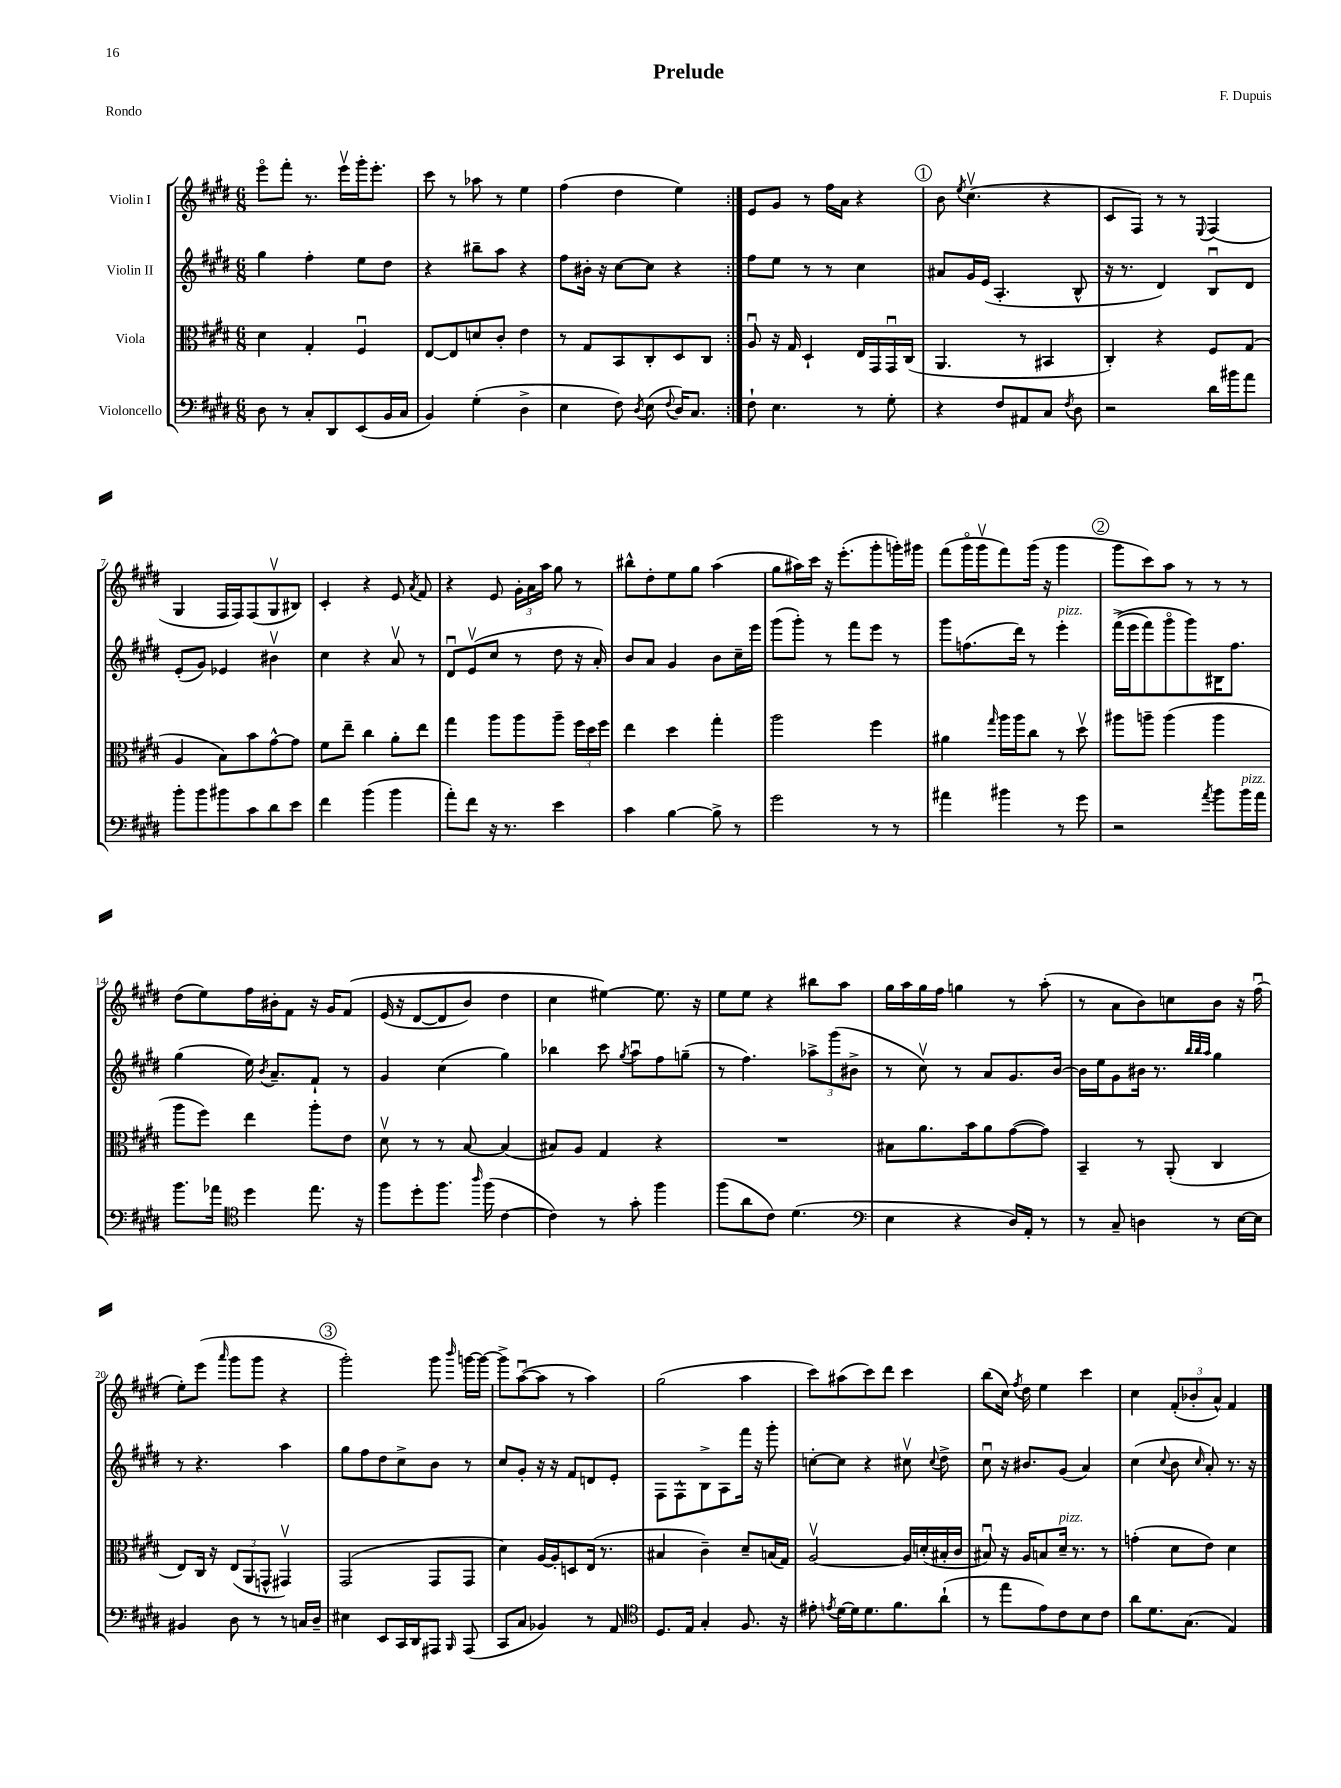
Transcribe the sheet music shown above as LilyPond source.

\header { title = "Prelude" composer = "F. Dupuis" piece = "Rondo" }
<<
\new StaffGroup <<
\new Staff = "s0" \with { instrumentName = "Violin I" } {
    \clef treble \key e \major \numericTimeSignature \time 6/8
    \autoBeamOff \repeat volta 2 { e'''8[\flageolet fis'''8]-. r8. e'''16[\upbow gis'''16-. e'''8.]-. |
    cis'''8 r8 aes''8 r8 e''4 |
    fis''4( dis''4 e''4) | }
    e'8[ gis'8] r8 fis''16[ a'16] r4 |
    \mark \markup { \circle "1" } b'8 \acciaccatura { e''8 } cis''4.\upbow( r4 |
    cis'8[ fis8]) r8 r8 \appoggiatura { e8 } fis4( |
    gis4 fis16[ fis16) fis8( gis8\upbow bis8]) |
    cis'4-. r4 e'8 \acciaccatura { a'8 } fis'8 |
    r4 e'8 \tuplet 3/2 { gis'16[-. a'16 a''16] } gis''8 r8 |
    bis''8[-^ dis''8-. e''8 gis''8] a''4( |
    gis''8[ ais''16) cis'''16] r16 e'''8.[-.( gis'''8-. g'''16-.) gis'''16] |
    fis'''8[( gis'''16\flageolet gis'''16\upbow fis'''8) gis'''16]( r16 gis'''4 |
    \mark \markup { \circle "2" } gis'''8[ cis'''8) a''8] r8 r8 r8 |
    dis''8[( e''8) fis''16 bis'16-. fis'8] r16 gis'16[ fis'8]\( |
    e'16( r16 dis'8[~ dis'8 b'8]) dis''4 |
    cis''4 eis''4~\) eis''8. r16 |
    e''8[ e''8] r4 bis''8[ a''8] |
    gis''16[ a''16 gis''16 fis''16] g''4 r8 a''8-.( |
    r8 a'8[ b'8) c''8 b'8] r16 fis''16\downbow( |
    e''8[-.) e'''8]( \grace { a'''16 } gis'''8[ gis'''8] r4 |
    \mark \markup { \circle "3" } gis'''2-.) gis'''8 \grace { b'''16 } g'''16[~ g'''16]~ |
    g'''8[-> a''8~\downbow( a''8] r8 a''4) |
    gis''2( a''4 |
    cis'''8[) ais''8( cis'''8) dis'''8] cis'''4 |
    b''8[( cis''16]) \acciaccatura { fis''8 } dis''16 e''4 cis'''4 |
    cis''4 \tuplet 3/2 { fis'8[-.( bes'8-. a'8]-^) } fis'4 \bar "|." |
}
\new Staff = "s1" \with { instrumentName = "Violin II" } {
    \clef treble \key e \major \numericTimeSignature \time 6/8
    \autoBeamOff \repeat volta 2 { gis''4 fis''4-. e''8[ dis''8] |
    r4 bis''8[-- a''8] r4 |
    fis''8[ bis'16]-. r16 cis''8[~ cis''8] r4 | }
    fis''8[ e''8] r8 r8 cis''4 |
    \mark \markup { \circle "1" } ais'8[ gis'16 e'16]( a4.-. b8-^ |
    r16 r8. dis'4) b8[\downbow dis'8] |
    e'8[-.( gis'8]) ees'4 bis'4\upbow |
    cis''4 r4 a'8\upbow r8 |
    dis'8[\downbow e'8\upbow( cis''8] r8 dis''8 r16 a'16-.) |
    b'8[ a'8] gis'4 b'8[ cis''16-- e'''16] |
    gis'''8[( gis'''8]-.) r8 fis'''8[ e'''8] r8 |
    gis'''8[ f''8.( dis'''16]) r8 e'''4-.^\markup { \italic "pizz." } |
    \mark \markup { \circle "2" } fis'''16[->(\( e'''16 fis'''8) gis'''8\flageolet gis'''8\) bis16 fis''8.] |
    gis''4( e''16) \acciaccatura { b'8 } a'8.[-- fis'8]-! r8 |
    gis'4 cis''4( gis''4) |
    bes''4 cis'''8 \acciaccatura { gis''8 } a''8[\downbow fis''8 g''8]--( |
    r8 fis''4.) \tuplet 3/2 { aes''8[-> gis'''8( bis'8]-> } |
    r8 cis''8\upbow) r8 a'8[ gis'8. b'16]~ |
    b'16[ e''16 gis'8 bis'16] r8. \grace { b''32[ b''32 a''32] } gis''4 |
    r8 r4. a''4 |
    \mark \markup { \circle "3" } gis''8[ fis''8 dis''8 cis''8-> b'8] r8 |
    cis''8[ gis'8]-. r16 r16 fis'8[ d'8 e'8]-. |
    fis8[ fis8-^ b8-> a8 fis'''16] r16 gis'''8-. |
    c''8[~-. c''8] r4 cis''8\upbow \appoggiatura { cis''8 } dis''8-> |
    cis''8\downbow r16 bis'8.[ gis'8]( a'4) |
    cis''4( \appoggiatura { cis''8 } b'8 \grace { cis''16 } a'8-.) r8. r16 \bar "|." |
}
\new Staff = "s2" \with { instrumentName = "Viola" } {
    \clef alto \key e \major \numericTimeSignature \time 6/8
    \autoBeamOff \repeat volta 2 { dis'4 gis4-. fis4\downbow |
    e8[~ e8 d'8 cis'8]-. e'4 |
    r8 gis8[ b,8 cis8-. dis8 cis8] | }
    a8\downbow r16 gis16 dis4-! e16[ gis,16 gis,16\downbow cis16]( |
    \mark \markup { \circle "1" } a,4. r8 bis,4 |
    cis4-.) r4 fis8[ gis8]( |
    a4 b8[) b'8 gis'8~-^ gis'8] |
    fis'8[ e''8]-- cis''4 a'8[-. e''8] |
    gis''4 a''8[ a''8 a''8]-- \tuplet 3/2 { fis''16[ dis''16 fis''16] } |
    e''4 dis''4 gis''4-. |
    a''2 fis''4 |
    ais'4 \grace { gis''16 } a''16[ a''16 cis''8] r8 dis''8\upbow |
    \mark \markup { \circle "2" } ais''8[ a''8]-- a''4( a''4 |
    a''8[ fis''8]) e''4 a''8[-. e'8] |
    dis'8\upbow r8 r8 b8~ b4( |
    bis8[) a8] gis4 r4 |
    R2. |
    bis8[ a'8. b'16 a'8 gis'8~( gis'8]) |
    b,4-- r8 a,8-.( cis4 |
    e8[) cis16] r16 \tuplet 3/2 { e8[( a,8 g,8]-^ } gis,4\upbow) |
    \mark \markup { \circle "3" } gis,2( gis,8[ gis,8] |
    dis'4) a16[~ a16-. d8 e16]( r8. |
    bis4 cis'4--) dis'8[-- b16( gis16]) |
    a2~\upbow a16[ d'16-.( bis16-. cis'16] |
    bis8\downbow) r16 a16[ b8 dis'16]--^\markup { \italic "pizz." } r8. r8 |
    g'4-.( dis'8[ e'8]) dis'4 \bar "|." |
}
\new Staff = "s3" \with { instrumentName = "Violoncello" } {
    \clef bass \key e \major \numericTimeSignature \time 6/8
    \autoBeamOff \repeat volta 2 { dis8 r8 cis8[-. dis,8 e,8( b,16 cis16] |
    b,4) gis4-.( dis4-> |
    e4 fis8) \acciaccatura { dis8 } e8( \appoggiatura { fis8 } dis16[) cis8.] | }
    fis8-! e4. r8 gis8-. |
    \mark \markup { \circle "1" } r4 fis8[ ais,8 cis8] \acciaccatura { fis8 } dis8 |
    r2 dis'16[ bis'16 a'8] |
    b'8[-. b'8 bis'8 cis'8 dis'8 e'8] |
    fis'4 b'4( b'4 |
    a'8[-.) fis'8] r16 r8. e'4 |
    cis'4 b4~ b8-> r8 |
    gis'2 r8 r8 |
    ais'4 bis'4 r8 gis'8 |
    \mark \markup { \circle "2" } r2 \acciaccatura { a'8 } b'8[ b'16^\markup { \italic "pizz." } a'16] |
    b'8.[ aes'16] \clef tenor dis''4 e''8. r16 |
    fis''8[ dis''8-. fis''8.] \grace { a''16 } fis''16( cis'4~ |
    cis'4) r8 gis'8-. fis''4 |
    fis''8[( a'8 cis'8]) dis'4.( |
    \clef bass e4 r4 dis16[) a,16]-. r8 |
    r8 cis8-- d4 r8 e16[~ e16] |
    bis,4 dis8 r8 r8 c16[ dis16]-- |
    \mark \markup { \circle "3" } eis4 e,8[ cis,16 dis,16 ais,,8] \grace { b,,16 } ais,,8( |
    cis,8[ cis8] bes,4) r8 a,8 |
    \clef tenor dis8.[ e16] gis4-. fis8. r16 |
    eis'8-. \acciaccatura { e'8 } dis'16[~ dis'16 dis'8. fis'8. a'8]-!( |
    r8 e''8[ e'8) cis'8 b8 cis'8] |
    a'8[ dis'8. gis8.]( e4) \bar "|." |
}
>>
>>
